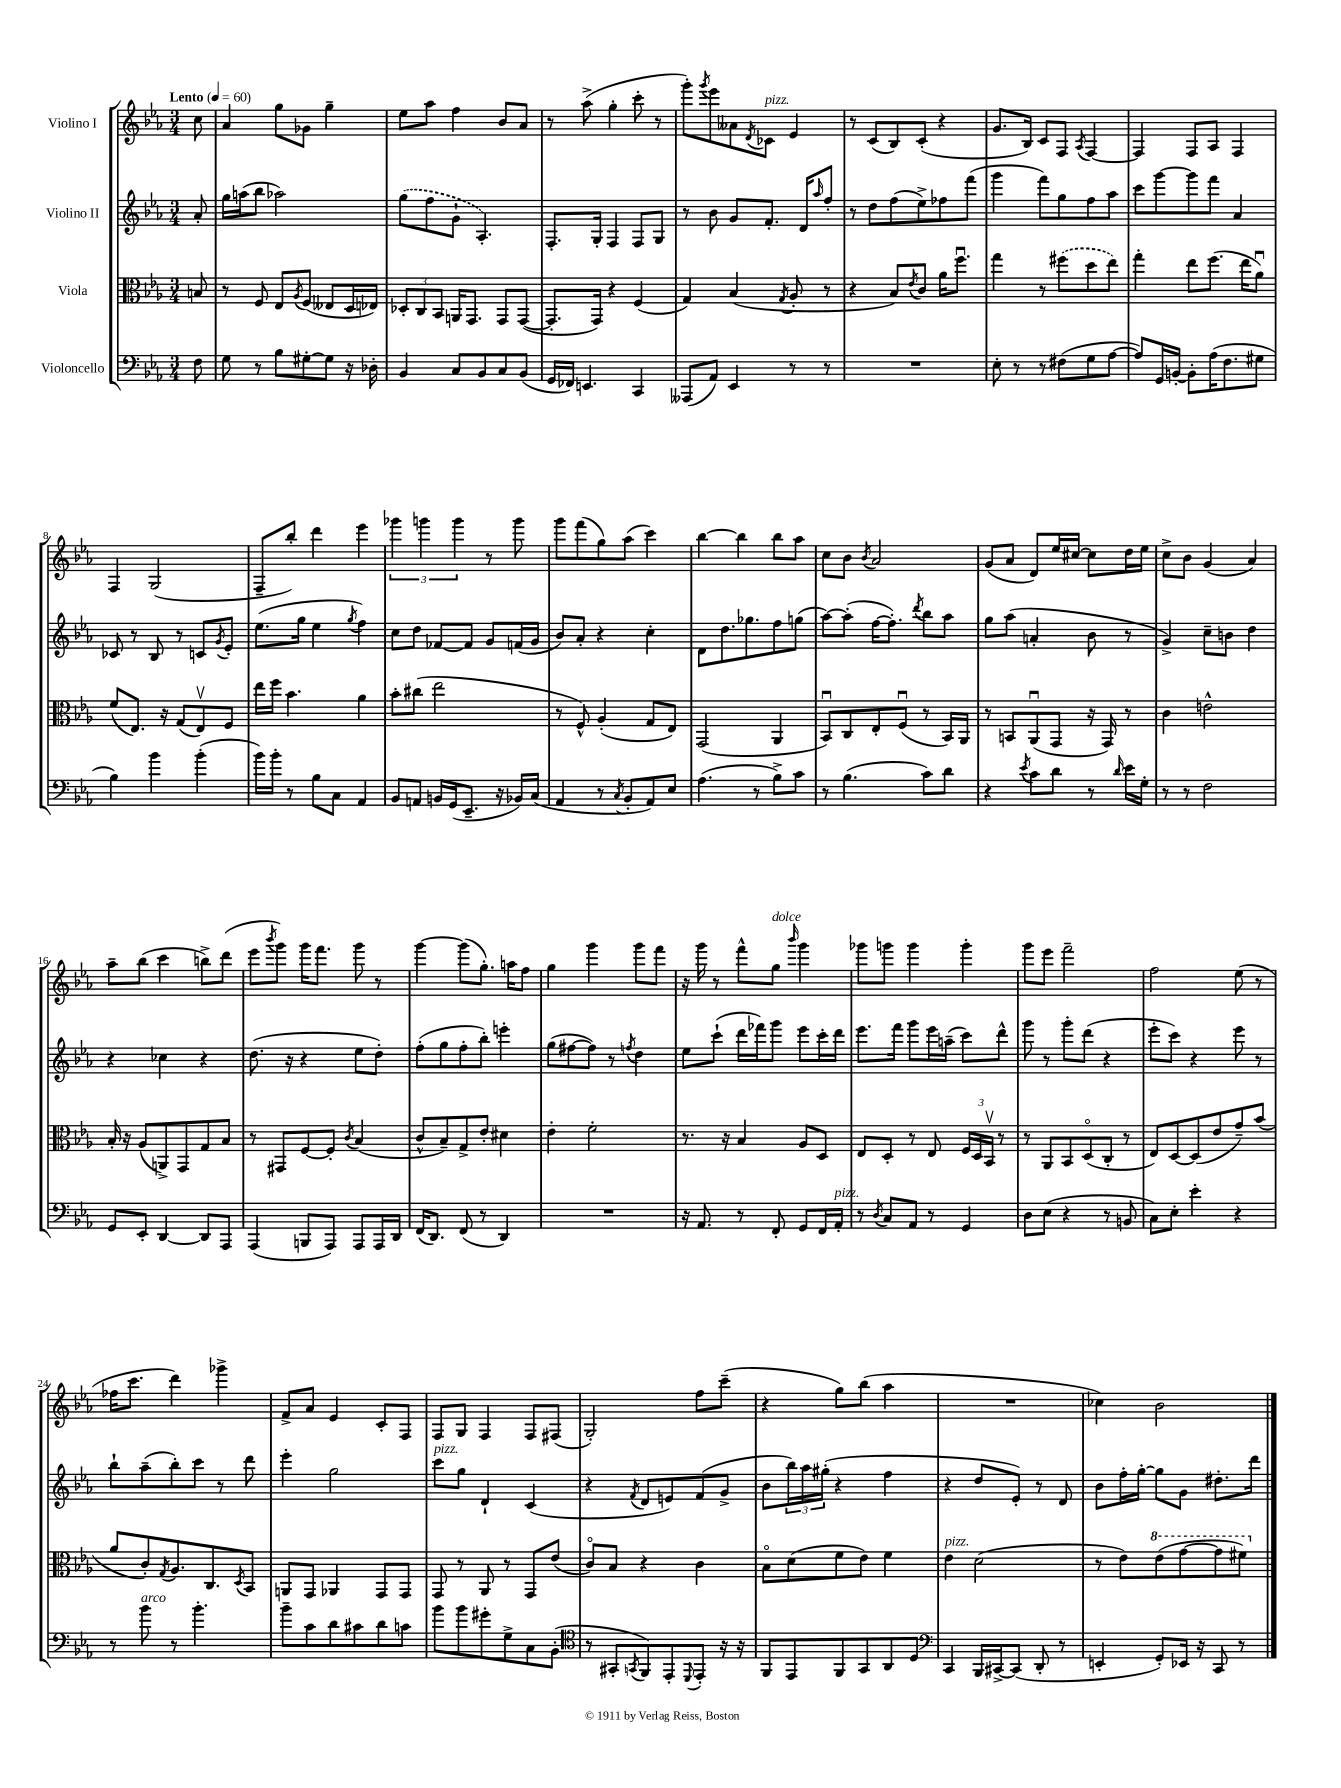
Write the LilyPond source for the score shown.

<<
\new StaffGroup <<
\new Staff = "s0" \with { instrumentName = "Violino I" } {
    \clef treble \key ees \major \numericTimeSignature \time 3/4 \partial 8 \tempo "Lento" 4 = 60
    c''8 |
    aes'4 g''8 ges'8 g''4-- |
    ees''8 aes''8 f''4 bes'8 aes'8 |
    r8 aes''8->( g''4-. c'''8-. r8 |
    g'''8-.) \acciaccatura { g'''8 } ees'''8 aeses'8 \acciaccatura { d'8 } ces'8^\markup { \italic "pizz." } ees'4 |
    r8 c'8( bes8) c'8-.( r4 |
    g'8. bes16) c'8 f8 \acciaccatura { aes8 } f4~ |
    f4 f8 aes8 f4 |
    f4 g2( |
    f8-- bes''8-.) d'''4 ees'''4 |
    \tuplet 3/2 { ges'''4 g'''4 g'''4 } r8 g'''8 |
    g'''8 f'''8( g''8) aes''8( c'''4) |
    bes''4~ bes''4 bes''8 aes''8 |
    c''8 bes'8 \acciaccatura { bes'8 } aes'2 |
    g'8( aes'8 d'8) ees''16 cis''16~ cis''8 d''16 ees''16 |
    c''8-> bes'8 g'4( aes'4) |
    aes''8-- bes''8( c'''4 b''8->) d'''8( |
    ees'''8 \acciaccatura { bes'''8 } g'''8) g'''16 f'''8. g'''8 r8 |
    g'''4~ g'''8( g''8.-.) a''16 f''8 |
    g''4 g'''4 g'''8 f'''8 |
    r16 g'''16 r8 f'''8-^ g''8^\markup { \italic "dolce" } \grace { bes'''16 } g'''4 |
    ges'''8 g'''8 g'''4 g'''4-. |
    g'''8 ees'''8 f'''2-- |
    f''2 ees''8( r8 |
    fes''16 c'''8. d'''4) ges'''4-> |
    f'8-> aes'8 ees'4 c'8-. f8 |
    f8 g8 f4 f8 fis8( |
    g2-.) f''8 c'''8--( |
    r4 g''8) bes''8( aes''4 |
    R2. |
    ces''4) bes'2 \bar "|." |
}
\new Staff = "s1" \with { instrumentName = "Violino II" } {
    \clef treble \key ees \major \numericTimeSignature \time 3/4 \partial 8
    aes'8-. |
    g''16 a''16( bes''8 aes''2) |
    \once \slurDashed g''8( f''8 g'8-! aes4.-.) |
    f8.-. g16-. f4 f8 g8 |
    r8 bes'8 g'8 f'8.-. d'16 \grace { aes''16 } f''8-. |
    r8 d''8 f''8( ees''8->) fes''8 f'''8( |
    g'''4 f'''8) g''8 f''8 aes''8 |
    c'''8 g'''8~ g'''8 f'''8 aes'4 |
    ces'8 r8 bes8 r8 c'8 \acciaccatura { g'8 } ees'8-. |
    ees''8.( g''16 ees''4 \acciaccatura { g''8 } f''4) |
    c''8 d''8 fes'8~ fes'8 g'8 f'16( g'16 |
    bes'8) aes'8-. r4 c''4-. |
    d'8 d''8. ges''8. f''8 g''8( |
    aes''8~) aes''8-.( f''16~ f''8.-.) \acciaccatura { d'''8 } bes''8 aes''8 |
    g''8 aes''8( a'4-. bes'8 r8 |
    g'4->) c''8-- b'8 d''4 |
    r4 ces''4 r4 |
    d''8.( r16 r4 ees''8 d''8-.) |
    f''8-.( g''8 f''8-. bes''8-.) e'''4-. |
    g''8( fis''8~ fis''8) r8 \acciaccatura { f''8 } d''4 |
    ees''8 c'''8-!( d'''16 fes'''16) g'''8 ees'''8 c'''16-. d'''16 |
    ees'''8. f'''16 g'''8 ees'''16 a''16--( c'''8) d'''8-^ |
    g'''8 r8 g'''8-. d'''8( r4 |
    ees'''8-. c'''8) r4 ees'''8 r8 |
    bes''8-! aes''8--( bes''8-.) c'''8 r8 d'''8 |
    ees'''4-. g''2 |
    c'''8^\markup { \italic "pizz." } g''8 d'4-! c'4( |
    r4 \acciaccatura { f'8 } d'8 e'8) f'8( g'8-> |
    bes'8 \tuplet 3/2 { bes''16) aes''16 gis''16-.( } r4 f''4 |
    r4 d''8 ees'8-.) r8 d'8 |
    bes'8 f''16-. g''16~-. g''8 g'8 dis''8.-. d'''16 \bar "|." |
}
\new Staff = "s2" \with { instrumentName = "Viola" } {
    \clef alto \key ees \major \numericTimeSignature \time 3/4 \partial 8
    b8 |
    r8 f8 ees8 \acciaccatura { aes8 } f8( eeses8 d16 ees16) |
    \tuplet 3/2 { des8-. c8 bes,8 } a,16 g,8. g,8 g,8~( |
    g,8.-. g,16) r4 f4( |
    g4) bes4( \acciaccatura { g8 } aes8-. r8 |
    r4 bes8) \acciaccatura { ees'8 } c'8 aes'16 f''8.\downbow |
    g''4 r8 \once \slurDashed fis''8( d''8 ees''8) |
    g''4-. ees''8 f''8.( ees''16 aes'8\downbow) |
    f'8( ees8.) r16 g8( ees8\upbow) f8 |
    ees''16 f''16 bes'4. aes'4 |
    bes'8-. cis''8( ees''2 |
    r8 f8-^) aes4-.( g8 ees8) |
    g,2( aes,4 |
    bes,8\downbow) c8 ees8-. f8\downbow( r8 bes,16) aes,16 |
    r8 b,8 aes,8\downbow( g,8 r16 g,16) r8 |
    c'4 e'2-^ |
    bes16-. r16 aes8( a,8->) g,8 g8 bes8 |
    r8 gis,8 f8~ f8-. \acciaccatura { c'8 } bes4( |
    c'8-^ bes8--) g8-> ees'8-. dis'4 |
    ees'4-. f'2-. |
    r8. r16 bes4 aes8 d8 |
    ees8 d8-. r8 ees8 \tuplet 3/2 { f16 d16 bes,16\upbow } r8 |
    r8 aes,8 bes,8 d8\flageolet( c8-. r8 |
    ees8) d8~ d8( ees'8 g'8--) bes'8( |
    aes'8 c'8-.) \acciaccatura { g8 } aes8. c8. \acciaccatura { d8 } bes,8 |
    a,8 g,8 aes,4 g,8 g,8 |
    g,8 r8 aes,8 r8 g,8 ees'8( |
    c'8\flageolet) bes8 r4 c'4 |
    bes8\flageolet d'8( f'8 ees'8) f'4 |
    ees'4^\markup { \italic "pizz." } d'2( |
    r8 ees'8) \ottava #1 ees''8( g''8~ g''8 fis''8) \ottava #0 \bar "|." |
}
\new Staff = "s3" \with { instrumentName = "Violoncello" } {
    \clef bass \key ees \major \numericTimeSignature \time 3/4 \partial 8
    f8 |
    g8 r8 bes8 gis8~-. gis8 r16 des16-. |
    bes,4 c8 bes,8 c8 bes,8( |
    g,16 fes,16) e,4. c,4 |
    aeses,,8( aes,8) ees,4 r8 r8 |
    R2. |
    ees8-. r8 r8 fis8( g8 aes8~ |
    aes8) g,16 b,16~-. b,8-. aes16( f8. gis8 |
    bes4) bes'4 bes'4-.( |
    bes'16) bes'16-. r8 bes8 c8 aes,4 |
    bes,8 a,8 b,16 g,16( ees,8.-- r16 bes,16) c16( |
    aes,4 r8 \acciaccatura { c8 } bes,8-. aes,8) ees8 |
    aes4.( r8 bes8->) c'8 |
    r8 bes4.( c'8) d'8 |
    r4 \acciaccatura { ees'8 } c'8 d'8 r8 \grace { d'16 } ees'16 g16-. |
    r8 r8 f2 |
    g,8 ees,8-. d,4~ d,8 aes,,8 |
    aes,,4( b,,8 aes,,8) aes,,8 aes,,16 d,16 |
    f,16( d,8.) f,8( r8 d,4) |
    R2. |
    r16 aes,8. r8 f,8-. g,8 f,16 aes,16-.^\markup { \italic "pizz." } |
    r8 \acciaccatura { d8 } c8 aes,8 r8 g,4 |
    d8 ees8( r4 r8 b,8 |
    c8) ees8-. ees'4-. r4 |
    r8 bes'8^\markup { \italic "arco" } r8 bes'4.-. |
    bes'8-- c'8 d'8 cis'8 d'8 c'8 |
    bes'8 bes'8 gis'8-. g8-> c8 bes,8-.( |
    \clef tenor r8 gis,8-. \acciaccatura { g,8 } f,8) ees,8-. \appoggiatura { d,8 } ees,8-. r16 r16 |
    f,8 ees,8 f,8 g,8 aes,8 d8 |
    \clef bass c,4 bes,,16 cis,16~-> cis,8( d,8-. r8 |
    e,4-. g,8-.) ees,16 r16 c,8 r8 \bar "|." |
}
>>
>>
